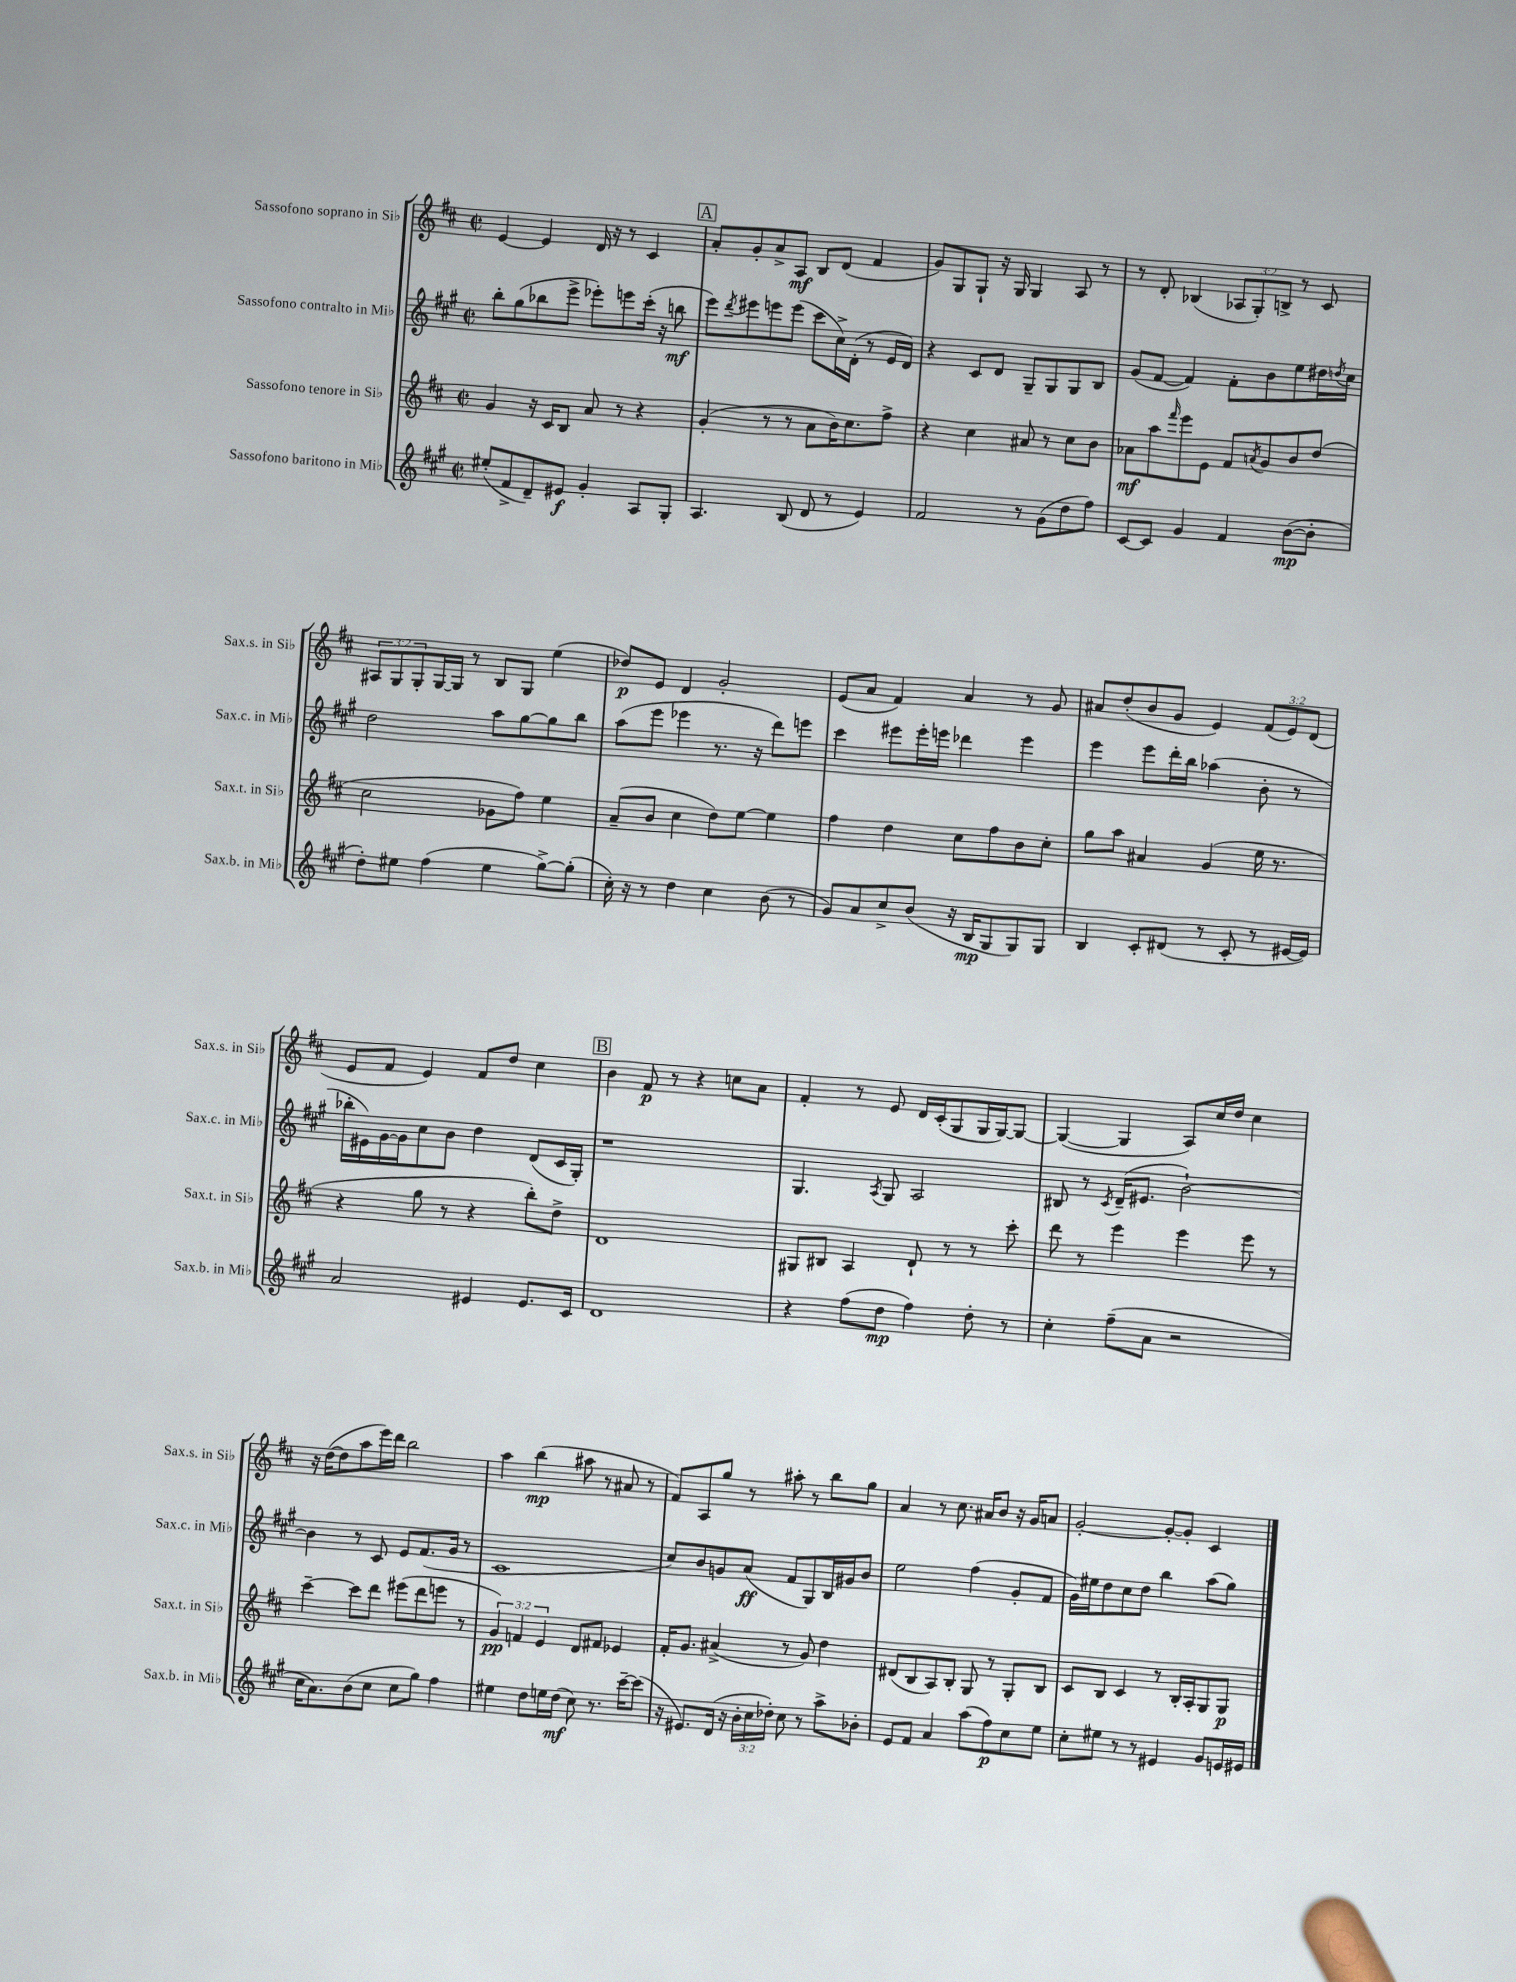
<<
\new StaffGroup <<
\new Staff = "s0" \with { instrumentName = "Sassofono soprano in Sib" shortInstrumentName = "Sax.s. in Sib" } {
    \clef treble \key d \major \defaultTimeSignature \time 2/2 \override Staff.TupletNumber.text = #tuplet-number::calc-fraction-text
    e'4~ e'4 d'16 r16 r8 cis'4 |
    \mark \markup { \box "A" } a'8-. g'8-. a'8-> a8\mf b8 d'8( fis'4 |
    g'8) g8 g8-! r16 g16 g4 a8 r8 |
    r8 d'8-. bes4( \tuplet 3/2 { aes8 g8-.) b8-> } r8 cis'8 |
    \tuplet 3/2 { ais8 g8 g8-. } g16~ g16 r8 b8 g8 e''4( |
    des''8\p) e'8 d'4 g'2-. |
    e'8( a'8 fis'4) a'4 r8 g'8 |
    ais'8 d''8-.( b'8 g'8 e'4) \tuplet 3/2 { fis'8( e'8) d'8( } |
    e'8 fis'8 e'4) fis'8 d''8 cis''4 |
    \mark \markup { \box "B" } b'4 fis'8\p r8 r4 c''8 a'8 |
    fis'4-. r8 e'8 d'16 cis'16-.( g8 g16 g16~) g8~ |
    g4~( g4 a8) cis''16 d''16 cis''4 |
    r16 d''16~( d''8 a''8 e'''16) d'''16 b''2 |
    a''4 b''4\mp( ais''8 r8 ais'8 r8 |
    fis'8) a8 g''8 r8 ais''8-. r8 b''8 g''8 |
    a'4 r8 cis''8. ais'16 b'8 r16 g'16 a'8 |
    g'2~-. g'8~-. g'8-. cis'4 \bar "|." |
}
\new Staff = "s1" \with { instrumentName = "Sassofono contralto in Mib" shortInstrumentName = "Sax.c. in Mib" } {
    \clef treble \key a \major \defaultTimeSignature \time 2/2
    b''8-. gis''8( bes''8 e'''8-> ees'''8-.) e'''8 cis'''16-.( r16 b''8\mf |
    \mark \markup { \box "A" } e'''8) \acciaccatura { d'''8 } eis'''8 e'''8 e'''8( cis'''8 cis''16->) d'16-.( r8 e'16 d'16) |
    r4 cis'8 d'8 gis8-- gis8 gis8 b8 |
    gis'8( fis'8~ fis'4) fis'8-. b'8 e''8 dis''16 \acciaccatura { d''8 } cis''16 |
    d''2 a''8 gis''8~ gis''8 b''8 |
    a''8( e'''8 ees'''4 r8. r16 d'''8) e'''8 |
    cis'''4 eis'''8 eis'''16-. e'''16 des'''4 e'''4 |
    e'''4 e'''8 d'''16-. b''16 aes''4( b'8-. r8 |
    bes''16-. eis'16) gis'16~ gis'16 cis''8 b'8 d''4 d'8( cis'16 gis16-.) |
    \mark \markup { \box "B" } r1 |
    gis4. \acciaccatura { a8 } gis8 a2 |
    bis8 r8 \acciaccatura { cis'8 } d'16--( eis'8. b'2~-!) |
    b'4 r8 cis'8 e'8 fis'8.( gis'16 r8 |
    cis'1 |
    cis''8) b'8 g'8 a'8\ff( fis'8 gis8) b16 gis'16 b'8 |
    e''2 fis''4( gis'8-. fis'8 |
    gis'16) eis''16 d''8 cis''8 d''8 b''4 a''8( gis''8) \bar "|." |
}
\new Staff = "s2" \with { instrumentName = "Sassofono tenore in Sib" shortInstrumentName = "Sax.t. in Sib" } {
    \clef treble \key d \major \defaultTimeSignature \time 2/2 \override Staff.TupletNumber.text = #tuplet-number::calc-fraction-text
    g'4 r16 cis'16 b8 a'8 r8 r4 |
    \mark \markup { \box "A" } g'4-.( r8 r8 a'8 b'16) cis''8. fis''8-> |
    r4 cis''4 ais'8 r8 cis''8 b'8 |
    aes'8\mf a''8 \grace { fis'''16 } e'''8 e'8 fis'8 \acciaccatura { a'8 } g'8 b'8 d''8( |
    cis''2 ges'8 fis''8) e''4 |
    a'8--( b'8 cis''4 d''8) e''8~ e''4 |
    fis''4 d''4 cis''8 fis''8 b'8 cis''8-. |
    g''8 a''8 ais'4 g'4( e''16 r8. |
    r4 g''8 r8 r4 b''8-.) d''8-> |
    \mark \markup { \box "B" } d'1 |
    gis8 bis8 a4 d'8-! r8 r8 cis'''8-. |
    d'''8 r8 e'''4 e'''4 e'''8 r8 |
    cis'''4~-- cis'''8 d'''8 eis'''8( d'''8 e'''8 r8 |
    \tuplet 3/2 { g'4\pp) f'4 e'4 } d'8 fis'8 ees'4 |
    fis'16-. g'8. ais'4->( r8 g'8) d''4 |
    dis'8( b8 a8) b8-. g8 r8 g8-. b8 |
    cis'8 b8 cis'4 r8 b16-. a16-. g8 g8\p \bar "|." |
}
\new Staff = "s3" \with { instrumentName = "Sassofono baritono in Mib" shortInstrumentName = "Sax.b. in Mib" } {
    \clef treble \key a \major \defaultTimeSignature \time 2/2 \override Staff.TupletNumber.text = #tuplet-number::calc-fraction-text
    eis''8-.( fis'8-> d'8--) eis'8\f gis'4-. a8 gis8-. |
    \mark \markup { \box "A" } a4. b8( d'8 r8 e'4) |
    fis'2 r8 gis'8( d''8 fis''8) |
    cis'8~ cis'8 gis'4 fis'4 b'8~\mp( b'8-. |
    d''8-.) eis''8 fis''4( eis''4 gis''8~->) gis''8-.( |
    cis''16-.) r16 r8 d''4 cis''4 b'8( r8 |
    gis'8) a'8 cis''8-> b'8( r16 b16\mp gis8 gis8) gis8 |
    b4 cis'8-. dis'8( r8 cis'8-. r8 eis'16~ eis'16) |
    a'2 eis'4 eis'8. cis'16 |
    \mark \markup { \box "B" } d'1 |
    r4 fis''8( d''8\mp fis''4) d''8-. r8 |
    cis''4-. fis''8--( a'8 r2 |
    cis''16 a'8.) b'8( cis''8 cis''8 gis''8) fis''4 |
    eis''4 d''8 e''16 d''16\mf( cis''8) r8. cis'''16~-- cis'''8( |
    r16 eis'8.) d'16( r16 \tuplet 3/2 { b'16-. cis''16 des''16-.) } cis''8 r8 a''8-> bes'8-. |
    e'8 fis'8 a'4 a''8( fis''8\p) cis''8 e''8 |
    cis''8-. eis''8 r8 r8 eis'4 gis'8 e'16 eis'16 \bar "|." |
}
>>
>>
\layout { \context { \Score \remove "Bar_number_engraver" } }
